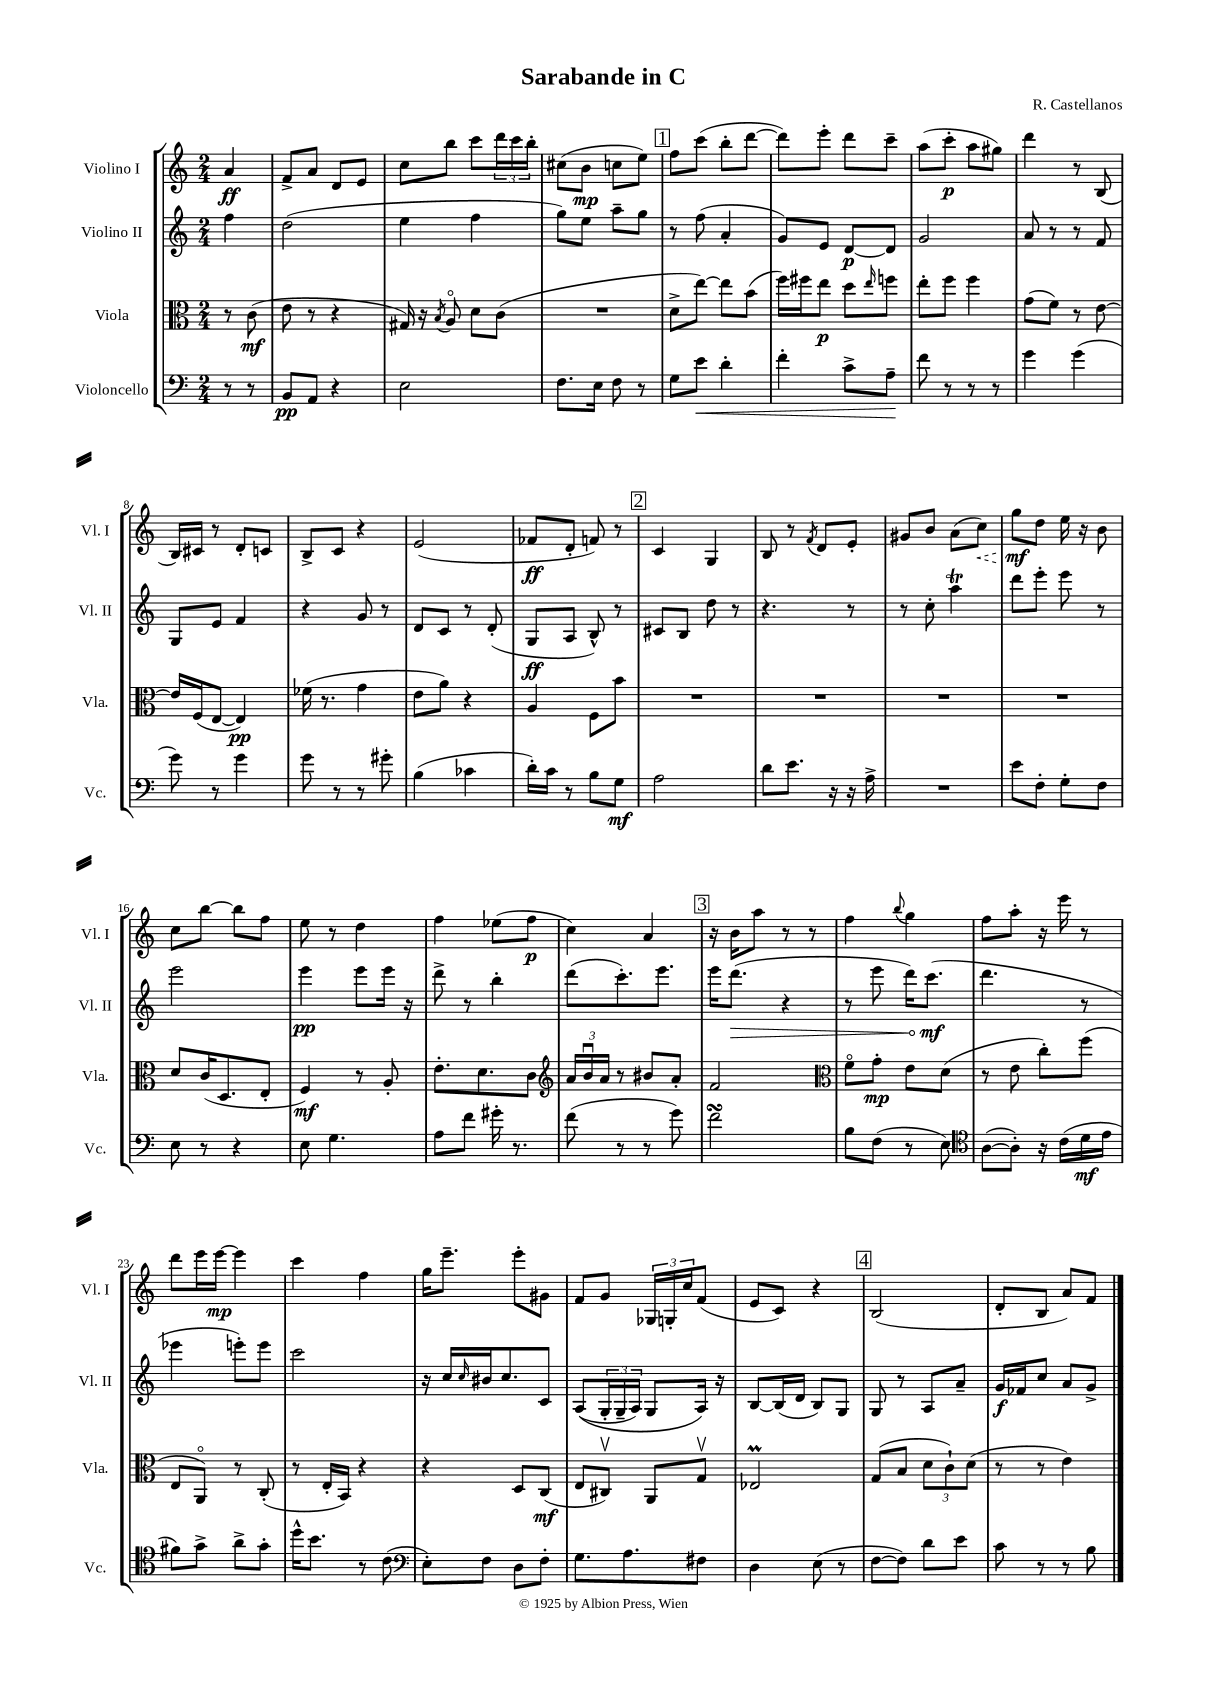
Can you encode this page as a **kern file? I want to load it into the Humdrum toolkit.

**kern	**dynam	**kern	**dynam	**kern	**dynam	**kern	**dynam
*part4	*part4	*part3	*part3	*part2	*part2	*part1	*part1
*staff4	*staff4	*staff3	*staff3	*staff2	*staff2	*staff1	*staff1
*I"Violoncello	*	*I"Viola	*	*I"Violino II	*	*I"Violino I	*
*I'Vc.	*	*I'Vla.	*	*I'Vl. II	*	*I'Vl. I	*
*clefF4	*	*clefC3	*	*clefG2	*	*clefG2	*
*k[]	*	*k[]	*	*k[]	*	*k[]	*
*M2/4	*	*M2/4	*	*M2/4	*	*M2/4	*
=	=	=	=	=	=	=	=
8r	.	8r	.	4ff\	.	4a/	ff
8r	.	(8c\	mf	.	.	.	.
=1	=1	=1	=1	=1	=1	=1	=1
8BB/L	pp	8e\	.	(2dd\	.	8f^/L	.
8AA/J	.	8r	.	.	.	8a/J	.
4r	.	4r	.	.	.	8d/L	.
.	.	.	.	.	.	8e/J	.
=2	=2	=2	=2	=2	=2	=2	=2
2E\	.	16G#X/)	.	4ee\	.	8cc\L	.
.	.	16r	.	.	.	.	.
.	.	8qB/	.	.	.	.	.
.	.	8A/	.	.	.	8bb\J	.
.	.	8d\L	.	4ff\	.	8ccc\L	.
.	.	(8c\J	.	.	.	24ddd\L	.
.	.	.	.	.	.	24ccc\	.
.	.	.	.	.	.	24bb'\JJ	.
=3	=3	=3	=3	=3	=3	=3	=3
8.F\L	.	2r	.	8gg\L)	.	(8cc#X\L	.
.	.	.	.	8ee\J	.	8b\J	mp
16E\Jk	.	.	.	.	.	.	.
8F\	.	.	.	8aa~\L	.	8ccn\L	.
8r	.	.	.	8gg\J	.	8ee\J)	.
!!LO:REH:place=s1:t=1
=4	=4	=4	=4	=4	=4	=4	=4
8G\L	.	8d^\L	.	8r	.	8ff\L	.
!	!LO:HP:b	!	!	!	!	!	!
8e\J	<	[8ee\J)	.	(8ff\	.	(8ccc\J	.
4d'\	.	8ee\L]	.	4a'/	.	8bb'\L	.
.	.	(8b\J	.	.	.	[8ddd\J	.
=5	=5	=5	=5	=5	=5	=5	=5
4f'\	.	16ff\LL)	.	8g/L)	.	8ddd\L])	.
.	.	16ff#X\J	.	.	.	.	.
.	.	8ee\J	p	8e/J	.	8eee'\J	.
8c^\L	.	8dd\L	.	[8d/L	p	8ddd\L	.
.	.	16qqee/	.	.	.	.	.
8A~\J	.	8ffn\J	.	8d/J]	.	8ccc~\J	.
.	[	.	.	.	.	.	.
=6	=6	=6	=6	=6	=6	=6	=6
8f\	.	8ee'\L	.	2g/	.	(8aa\L	.
8r	.	8ff\J	.	.	.	8ccc'\J	p
8r	.	4ff\	.	.	.	8aa\L	.
8r	.	.	.	.	.	8gg#X\J)	.
=7	=7	=7	=7	=7	=7	=7	=7
4g\	.	(8g\L	.	8a/	.	4ddd\	.
.	.	8f\J)	.	8r	.	.	.
(4g\	.	8r	.	8r	.	8r	.
.	.	[8e\	.	8f/	.	(8B/	.
!!LO:LB:g=z
=8	=8	=8	=8	=8	=8	=8	=8
8g\)	.	16e/LL]	.	8G/L	.	16B/LL)	.
.	.	(16F/J	.	.	.	16c#X/JJ	.
8r	.	[8E/J	.	8e/J	.	8r	.
4g\	.	4E/])	pp	4f/	.	8d'/L	.
.	.	.	.	.	.	8cn/J	.
=9	=9	=9	=9	=9	=9	=9	=9
8g\	.	(16f-X\	.	4r	.	8B^/L	.
.	.	8.r	.	.	.	.	.
8r	.	.	.	.	.	8c/J	.
8r	.	4g\	.	8g/	.	4r	.
8g#X'\	.	.	.	8r	.	.	.
=10	=10	=10	=10	=10	=10	=10	=10
(4B\	.	8e\L	.	8d/L	.	(2e/	.
.	.	8a\J)	.	8c/J	.	.	.
4c-X\	.	4r	.	8r	.	.	.
.	.	.	.	(8d'/	.	.	.
=11	=11	=11	=11	=11	=11	=11	=11
16d'\LL)	.	4A/	.	8G/L	ff	8f-X/L	ff
16c\JJ	.	.	.	.	.	.	.
8r	.	.	.	8A/J	.	8d'/J	.
8B\L	.	8F\L	.	8B^^/)	.	8fn/)	.
8G\J	mf	8b\J	.	8r	.	8r	.
!!LO:REH:place=s1:t=2
=12	=12	=12	=12	=12	=12	=12	=12
2A\	.	2r	.	8c#X/L	.	4c/	.
.	.	.	.	8B/J	.	.	.
.	.	.	.	8dd\	.	4G/	.
.	.	.	.	8r	.	.	.
=13	=13	=13	=13	=13	=13	=13	=13
8d\L	.	2r	.	4.r	.	8B/	.
8.e\J	.	.	.	.	.	8r	.
.	.	.	.	.	.	8qf/	.
.	.	.	.	.	.	8d/L	.
16r	.	.	.	.	.	.	.
16r	.	.	.	8r	.	8e'/J	.
16A^\	.	.	.	.	.	.	.
=14	=14	=14	=14	=14	=14	=14	=14
2r	.	2r	.	8r	.	8g#X/L	.
.	.	.	.	8cc'\	.	8b/J	.
.	.	.	.	4aaT\	.	(8a\L	.
!	!	!	!	!	!	!	!LO:HP:b
.	.	.	.	.	.	8cc\J)	<
=15	=15	=15	=15	=15	=15	=15	=15
8e\L	.	2r	.	8ddd\L	.	8gg\L	mf
8F'\J	.	.	.	8eee'\J	.	8dd\J	[
8G'\L	.	.	.	8eee\	.	16ee\	.
.	.	.	.	.	.	16r	.
8F\J	.	.	.	8r	.	8b\	.
!!LO:LB:g=z
=16	=16	=16	=16	=16	=16	=16	=16
8E\	.	8d/L	.	2eee\	.	8cc\L	.
8r	.	(16c/K	.	.	.	[8bb\J	.
.	.	8.D/	.	.	.	.	.
4r	.	.	.	.	.	8bb\L]	.
.	.	8E'/J	.	.	.	8ff\J	.
=17	=17	=17	=17	=17	=17	=17	=17
8E\	.	4F/)	mf	4eee\	pp	8ee\	.
4.G\	.	.	.	.	.	8r	.
.	.	8r	.	8eee\L	.	4dd\	.
.	.	8A'/	.	16eee\Jk	.	.	.
.	.	.	.	16r	.	.	.
=18	=18	=18	=18	=18	=18	=18	=18
8A\L	.	8.e'\L	.	8ddd^\	.	4ff\	.
8f\J	.	.	.	8r	.	.	.
.	.	8.d\	.	.	.	.	.
16g#X'\	.	.	.	4bb'\	.	(8ee-X\L	.
8.r	.	.	.	.	.	.	.
.	.	8c\J	.	.	.	8ff\J	p
=19	=19	=19	=19	=19	=19	=19	=19
*	*	*clefG2	*	*	*	*	*
(8f\	.	24a/LL	.	(8ddd\L	.	4cc\)	.
.	.	24bu/	.	.	.	.	.
.	.	24a/JJ	.	.	.	.	.
8r	.	8r	.	8.ccc'\)	.	.	.
8r	.	8b#X/L	.	.	.	4a/	.
.	.	.	.	8.eee\J	.	.	.
8g\)	.	8a'/J	.	.	.	.	.
!!LO:REH:place=s1:t=3
=20	=20	=20	=20	=20	=20	=20	=20
2fsSSs\	.	2f/	.	16eee\KL	.	16r	.
!	!	!	!	!	!LO:HP:b	!	!
.	.	.	.	(8.ddd\J	>	16b\KL	.
.	.	.	.	.	.	8aa\J	.
.	.	.	.	4r	.	8r	.
.	.	.	.	.	.	8r	.
=21	=21	=21	=21	=21	=21	=21	=21
*	*	*clefC3	*	*	*	*	*
8B\L	.	8f\L	.	8r	.	4ff\	.
(8F\J	.	8g'\J	mp	8eee\	.	.	.
.	.	.	.	.	.	8qqbb/	.
8r	.	8e\L	.	16ddd\KL)	.	4gg\	.
.	.	.	.	(8.ccc\J	mf	.	.
8E\)	.	(8d\J	.	.	.	.	.
.	.	.	.	.	]	.	.
=22	=22	=22	=22	=22	=22	=22	=22
*clefC4	*	*	*	*	*	*	*
([8A\L	.	8r	.	4.ddd\	.	8ff\L	.
8A'\J])	.	8e\	.	.	.	8aa'\J	.
16r	.	8cc'\L)	.	.	.	16r	.
(16c\LL	.	.	.	.	.	16eee\	.
16d\	mf	(8ff\J	.	8r	.	8r	.
16e\JJ	.	.	.	.	.	.	.
!!LO:LB:g=z
=23	=23	=23	=23	=23	=23	=23	=23
8f#X\L)	.	8E/L	.	4eee-X\	.	8ddd\L	.
8g^\J	.	8AA/J)	.	.	.	16eee\L	.
.	.	.	.	.	.	[16eee\JJ	mp
8a^\L	.	8r	.	8eeen'\L)	.	4eee\]	.
8g'\J	.	(8C'/	.	8eee\J	.	.	.
=24	=24	=24	=24	=24	=24	=24	=24
16dd^^\KL	.	8r	.	2ccc\	.	4ccc\	.
8.b\J	.	.	.	.	.	.	.
.	.	16E'/LL	.	.	.	.	.
.	.	16BB/JJ)	.	.	.	.	.
8r	.	4r	.	.	.	4ff\	.
(8c\	.	.	.	.	.	.	.
=25	=25	=25	=25	=25	=25	=25	=25
*clefF4	*	*	*	*	*	*	*
8E'\L)	.	4r	.	16r	.	16gg\KL	.
.	.	.	.	16cc/LL	.	8.eee~\J	.
.	.	.	.	16qqcc/	.	.	.
8F\J	.	.	.	16b#X/J	.	.	.
.	.	.	.	8.cc/	.	.	.
8D\L	.	8D/L	.	.	.	8eee'\L	.
8F'\J	.	(8C/J	mf	8c/J	.	8g#X\J	.
=26	=26	=26	=26	=26	=26	=26	=26
8.G\L	.	8E/L	.	((8A/L	.	8f/L	.
.	.	8C#Xv/J)	.	24G'/L	.	8g/J	.
.	.	.	.	24G~/	.	.	.
8.A\	.	.	.	.	.	.	.
.	.	.	.	24A/JJ)	.	.	.
.	.	8AA/L	.	8G/L	.	24G-X/LL	.
.	.	.	.	.	.	24Gn'/	.
.	.	.	.	.	.	24cc/J	.
8F#X\J	.	8Gv/J	.	16A/Jk)	.	(8f/J	.
.	.	.	.	16r	.	.	.
=27	=27	=27	=27	=27	=27	=27	=27
4D\	.	2E-XM/	.	[8B/L	.	8e/L	.
.	.	.	.	(16B/L]	.	8c/J)	.
.	.	.	.	16d/JJ	.	.	.
(8E\	.	.	.	8B/L)	.	4r	.
8r	.	.	.	8G/J	.	.	.
!!LO:REH:place=s1:t=4
=28	=28	=28	=28	=28	=28	=28	=28
[8F\L	.	(8G/L	.	8G/	.	(2B/	.
8F\J])	.	8B/J	.	8r	.	.	.
8d\L	.	12d\L	.	8A/L	.	.	.
.	.	12c`\)	.	.	.	.	.
8e\J	.	.	.	8a~/J	.	.	.
.	.	(12d\J	.	.	.	.	.
=29	=29	=29	=29	=29	=29	=29	=29
8c\	.	8r	.	16g/LL	f	8d'/L	.
.	.	.	.	16f-X/J	.	.	.
8r	.	8r	.	8cc/J	.	8B/J	.
8r	.	4e\)	.	8a/L	.	8a/L)	.
8B\	.	.	.	8g^/J	.	8f/J	.
==	==	==	==	==	==	==	==
*-	*-	*-	*-	*-	*-	*-	*-
